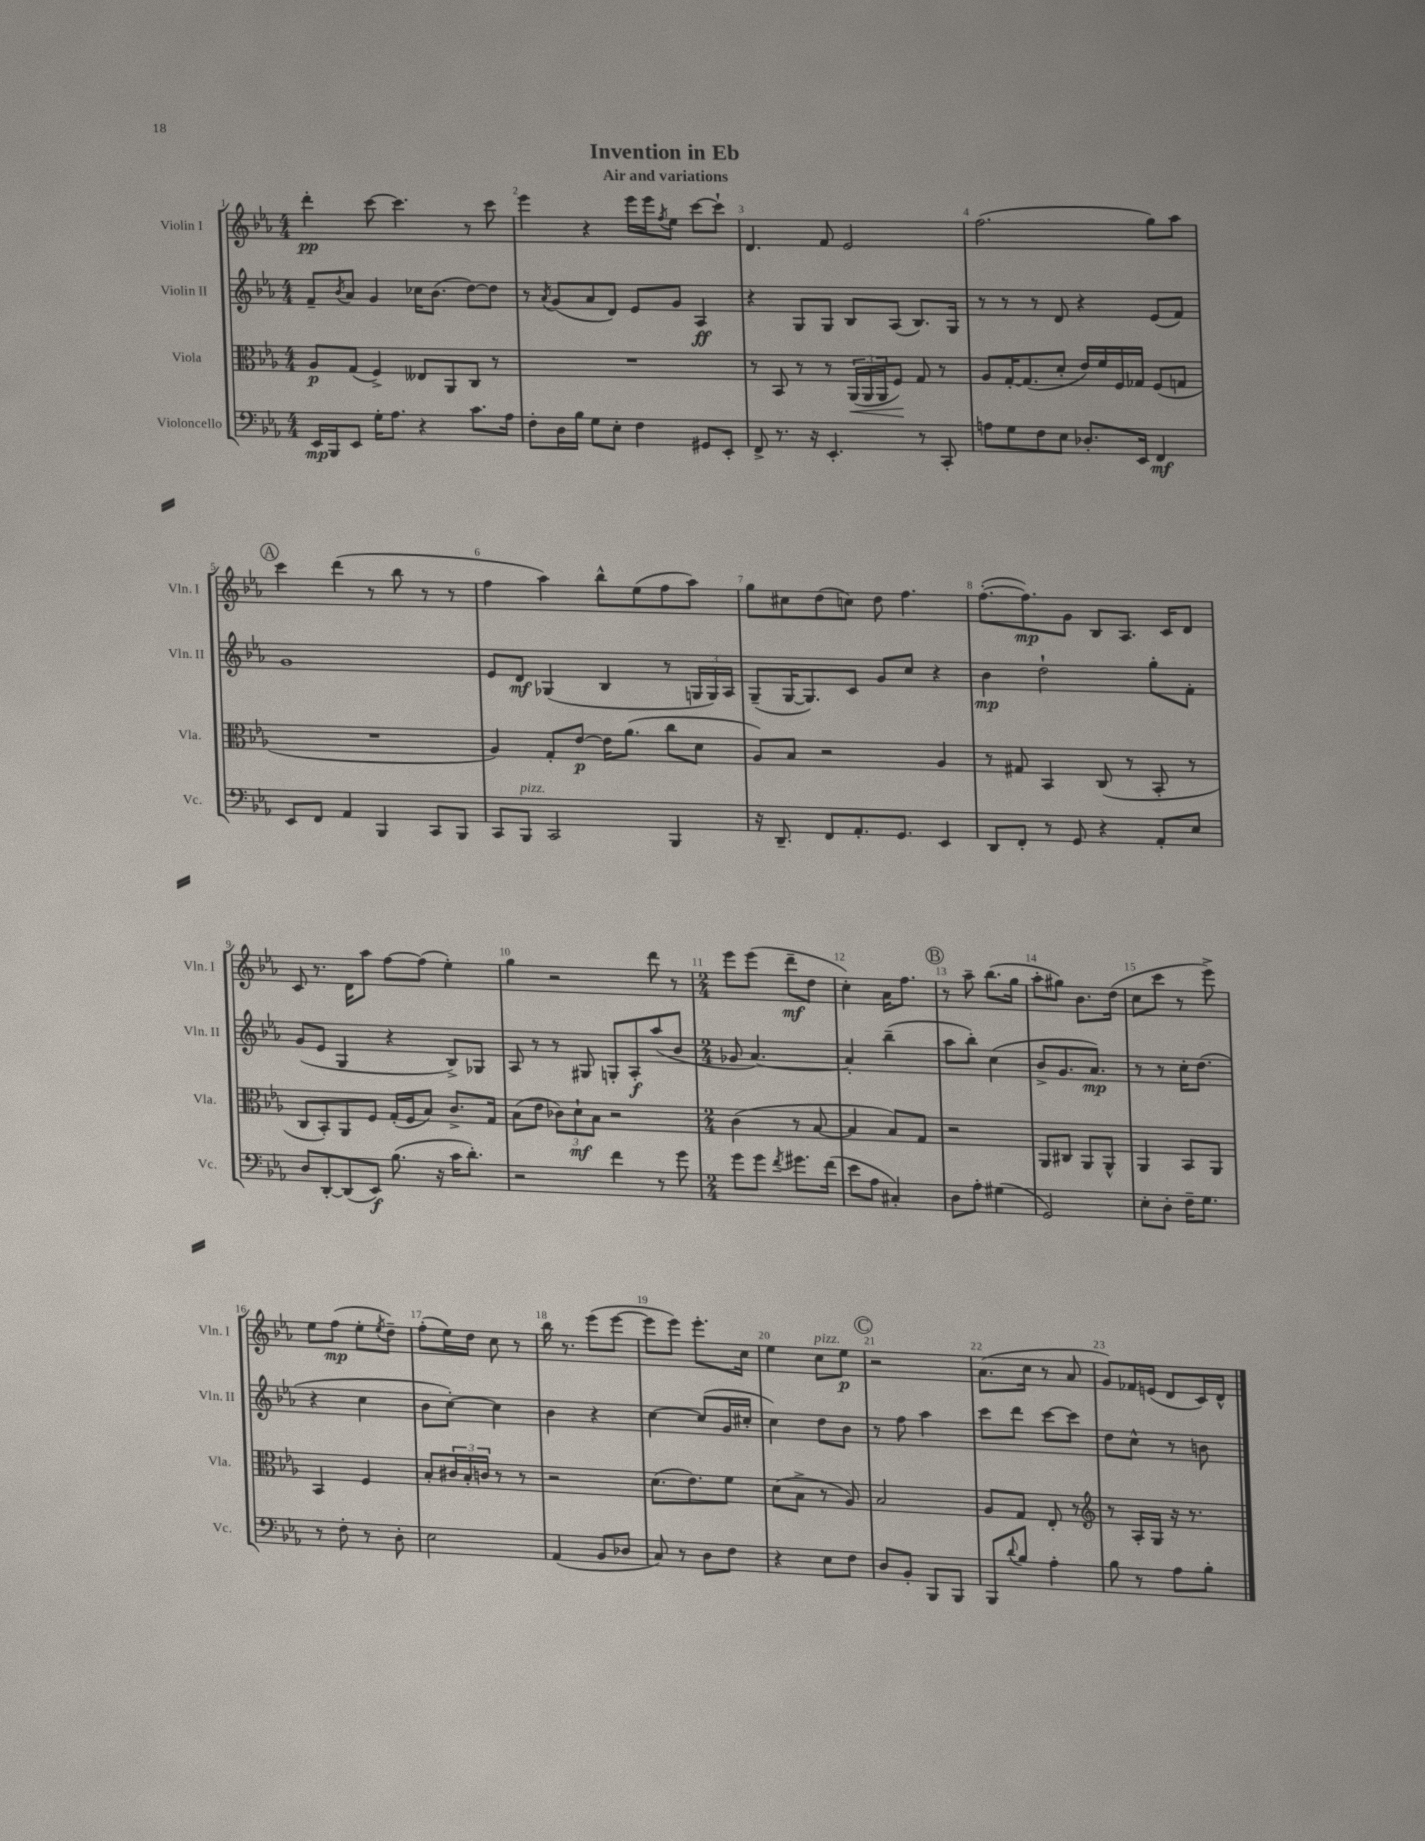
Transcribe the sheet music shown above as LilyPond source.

\header { title = "Invention in Eb" subtitle = "Air and variations" }
<<
\new StaffGroup <<
\new Staff = "s0" \with { instrumentName = "Violin I" shortInstrumentName = "Vln. I" } {
    \clef treble \key ees \major \numericTimeSignature \time 4/4
    d'''4-.\pp c'''8~ c'''4. r8 c'''8 |
    ees'''4 r4 ees'''16 ees'''16 \acciaccatura { f''8 } ees''8 c'''8~ c'''8-! |
    d'4. f'8 ees'2 |
    f''2.( g''8) aes''8 |
    \mark \markup { \circle "A" } c'''4 d'''4( r8 bes''8 r8 r8 |
    f''4 aes''4) bes''8-^ ees''8( f''8 aes''8) |
    g''8 cis''8 d''8( c''8) d''8 f''4. |
    f''8.~-.( f''8.\mp) g'8 bes8 aes8. c'16 d'8 |
    c'8 r8. d'16 aes''8 f''8~ f''8( ees''4-.) |
    g''4 r2 d'''8 r8 |
    \numericTimeSignature \time 2/4 ees'''8 ees'''8( d'''8--\mf d''8 |
    c''4-.) aes'16 f''8. |
    \mark \markup { \circle "B" } r8 aes''8-- bes''8.( g''16 |
    aes''8-. gis''8) bes'8. d''16( |
    c''8 c'''8 r8 ees'''8->) |
    ees''8 f''8\mp( ees''8-. \acciaccatura { ees''8 } d''8--) |
    f''8-.( ees''16) d''16 c''8 r8 |
    bes''16 r8. ees'''8( ees'''8~ |
    ees'''8 ees'''8) ees'''8.-. c''16 |
    ees''4 c''8^\markup { \italic "pizz." } ees''8\p |
    \mark \markup { \circle "C" } r2 |
    aes'8.( c''16 r8 aes'8 |
    g'8) fes'16 e'16( d'8 c'16) d'16-^ \bar "|." |
}
\new Staff = "s1" \with { instrumentName = "Violin II" shortInstrumentName = "Vln. II" } {
    \clef treble \key ees \major \numericTimeSignature \time 4/4
    f'8-- \acciaccatura { bes'8 } aes'8 g'4 ces''16 bes'8.( d''8~) d''8 |
    r8 \acciaccatura { aes'8 } g'8( aes'8 d'8) ees'8 g'8 aes4\ff |
    r4 g8 g8 bes8 aes8( bes8.) g16 |
    r8 r8 r8 d'8 r4 ees'8( f'8) |
    \mark \markup { \circle "A" } g'1 |
    ees'8 d'8\mf ges4( bes4 r8 \tuplet 3/2 { g16 g16) aes16 } |
    g8--( g16~ g8.) c'8 g'8 c''8 r4 |
    bes'4\mp d''2-! g''8-. f'8-. |
    g'8( ees'8 g4 r4 bes8->) ges8 |
    aes8 r8 r8 gis8 g8-. aes8-.\f aes''8( bes'8 |
    \numericTimeSignature \time 2/4 ges'8 aes'4.~) |
    aes'4-. bes''4--( |
    \mark \markup { \circle "B" } aes''8 bes''8-.) c''4( |
    bes'8-> g'8. aes'8.\mp) |
    r8 r8 c''16-. d''8.( |
    r4 c''4 |
    bes'8 c''8~-.) c''4 |
    bes'4 r4 |
    c''4~ c''8( g'16 cis''16-. |
    c''4) d''8 bes'8 |
    \mark \markup { \circle "C" } r8 f''8 aes''4 |
    c'''8 d'''8 c'''8~ c'''8 |
    d''8 c''8-^ r8 b'8 \bar "|." |
}
\new Staff = "s2" \with { instrumentName = "Viola" shortInstrumentName = "Vla." } {
    \clef alto \key ees \major \numericTimeSignature \time 4/4
    aes8\p g8( f4->) eeses8 aes,8 c8 r8 |
    R1 |
    r8 bes,8 r8 r8 \tuplet 3/2 { aes,16\<( aes,16 aes,16 } f8\!) g8 r8 |
    aes8 g16~-. g8.( d'8-. ees'16) f'16 f16 ges16 f8( g8 |
    \mark \markup { \circle "A" } R1 |
    aes4) g8-. ees'8~\p ees'16 aes'8.( c''8 d'8 |
    aes8) bes8 r2 aes4 |
    r8 gis8 bes,4 c8( r8 bes,8-. r8 |
    c8 bes,8-.) aes,8 f8 g16-.( f16 bes8) c'8.-> g16 |
    bes8( ees'8 \tuplet 3/2 { ces'8) d'8-!\mf bes8 } r2 |
    \numericTimeSignature \time 2/4 c'4( r8 bes8~ |
    bes4 bes8) g8 |
    \mark \markup { \circle "B" } r2 |
    aes,8 cis8 aes,8 aes,8-^ |
    aes,4 bes,8 aes,8 |
    bes,4 f4 |
    bes8-. \tuplet 3/2 { cis'16 bes16-. c'16 } r8 r8 |
    r2 |
    d'8.( ees'8.) f'8 |
    d'8( bes8-> r8 aes8) |
    \mark \markup { \circle "C" } bes2 |
    aes8 g8 ees8-. r8 |
    \clef treble r8 aes16-. g16 r16 r8. \bar "|." |
}
\new Staff = "s3" \with { instrumentName = "Violoncello" shortInstrumentName = "Vc." } {
    \clef bass \key ees \major \numericTimeSignature \time 4/4
    ees,16\mp bes,,16 ees,8 g16-. aes8. r4 c'8. aes16 |
    f8-. d16 bes16 g8 ees8-. f4 gis,8 ees,8-. |
    f,8-> r8. r16 ees,4.-. r8 c,8-. |
    a8 g8 f8 ees8 des8.-. ees,16 f,4\mf |
    \mark \markup { \circle "A" } ees,8 f,8 aes,4 bes,,4 c,8 bes,,8 |
    c,8 bes,,8^\markup { \italic "pizz." } c,2 bes,,4 |
    r16 d,8.-- f,8 aes,8.-. g,8. ees,4 |
    d,8 f,8-. r8 g,8 r4 aes,8-. ees8 |
    d8 d,8~-. d,8( ees,8\f) bes8.( r16 c'16 d'8.-.) |
    r2 f'4 r8 g'8 |
    \numericTimeSignature \time 2/4 g'8 g'8 \acciaccatura { f'8 } gis'8. f'16( |
    ees'8 aes8 cis4-.) |
    \mark \markup { \circle "B" } d8 aes8-. gis4( |
    g,2) |
    ees8-. d8-. f16-- g8. |
    r8 f8-. r8 d8-. |
    ees2 |
    aes,4( bes,8 des8 |
    c8) r8 d8 f8 |
    r4 ees8 f8 |
    \mark \markup { \circle "C" } d8 bes,8-. bes,,8 bes,,8 |
    bes,,8 \appoggiatura { d'8 } bes8 aes4-. |
    bes8 r8 aes8 bes8-. \bar "|." |
}
>>
>>
\layout { \context { \Score \override BarNumber.break-visibility = ##(#f #t #t) barNumberVisibility = #all-bar-numbers-visible } }
